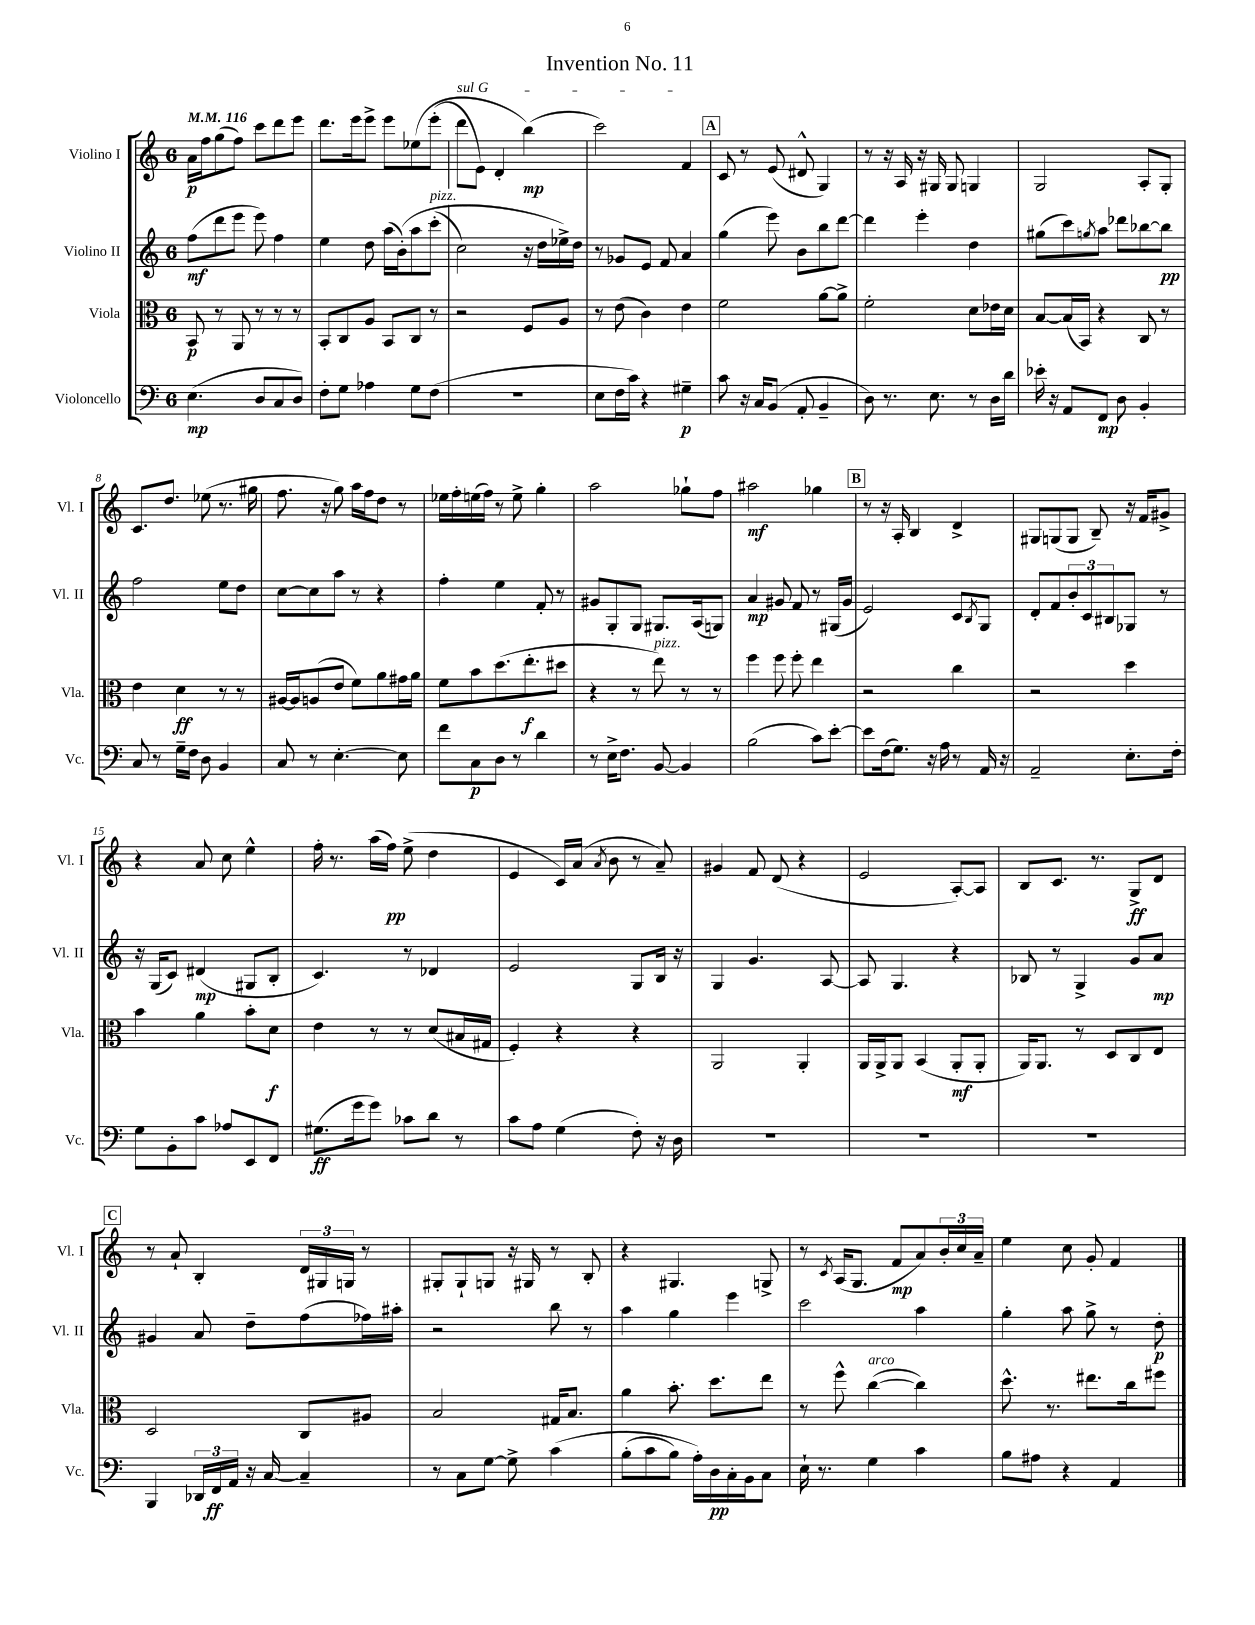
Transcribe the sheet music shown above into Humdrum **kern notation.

**kern	**kern	**kern	**kern
*staff4	*staff3	*staff2	*staff1
*clefF4	*clefC3	*clefG2	*clefG2
*k[]	*k[]	*k[]	*k[]
*M6/8	*M6/8	*M6/8	*M6/8
*MM116	*MM116	*MM116	*MM116
(4.E	8BB	(8ff	16a
.	.	.	16ff
.	8r	8ddd	(8gg
.	8AA	8eee	8ff)
8D	8r	8eee)	8ccc
8C	8r	4ff	8ddd
8D)	8r	.	8eee
=	=	=	=
8F'	8BB'	4ee	8.ddd
8G	8C	.	.
.	.	.	16eee
4A-	8A	8dd	8eee^
.	8BB	(16aa	8eee
.	.	&(16b')	.
8G	8C	8aa	&(8ee-
(8F	8r	(8ccc'	(8eee'
=	=	=	=
2.r	2r	2cc)	8ddd
.	.	.	8e)
.	.	.	4d'
.	8F	16r	(4bb&)
.	.	16dd	.
.	8A	16ee-^&)	.
.	.	16dd	.
=	=	=	=
8E	8r	8r	2ccc)
16F	(8e	8g-	.
16c)	.	.	.
4r	4c)	8e	.
.	.	8f	.
4G#~	4e	4a	4f
=	=	=	=
8c	2f	(4gg	8c
16r	.	.	8r
16C	.	.	.
(8BB	.	8eee)	(8e
8AA'	.	8b	8d#^^
4BB~	[8a	8bb	4G)
.	8a^]	[8ddd	.
=	=	=	=
8D)	2f'	4ddd]	8r
8.r	.	.	16r
.	.	.	16A
.	.	4eee'	16r
8.E	.	.	16G#
.	.	.	8G#
8r	8d	4dd	4G
16D	16e-	.	.
16d	16d	.	.
=	=	=	=
16e-'	[8B	(8gg#	2G
16r	.	.	.
8AA	(16B]	8ccc)	.
.	16BB)	.	.
.	.	8qgg	.
8FF	4r	8aa	.
8D	.	8ddd-	.
4BB'	8C	[8bb-	8A'
.	8r	8bb-]	8G'
=	=	=	=
8C	4e	2ff	8.c
8r	.	.	.
.	.	.	8.dd
16G~	4d	.	.
16F	.	.	.
8D	.	.	(8ee-
4BB	8r	8ee	8.r
.	8r	8dd	.
.	.	.	16gg#
=	=	=	=
8C	[16A#	[8cc	8.ff
.	16A#]	.	.
8r	(8A	8cc]	.
.	.	.	16r
[4.E'	8e	8aa	8gg)
.	8f)	8r	16aa
.	.	.	16ff
.	8a	4r	8dd
8E]	16g#	.	8r
.	16a	.	.
=	=	=	=
8f	8f	4ff'	16ee-
.	.	.	16ff'
8C	8b	.	(16ee
.	.	.	16ff)
8D	(8.dd	4ee	8r
8r	.	.	8ee^
.	8.ee'	.	.
4d	.	8f'	4gg'
.	8dd#	8r	.
=	=	=	=
8r	4r	8g#	2aa
16E^	.	8G'	.
8.F	.	.	.
.	8r	8G	.
[8BB	8ee)	8.G#	.
4BB]	8r	.	8gg-`
.	.	(16A	.
.	8r	8G)	8ff
=	=	=	=
(2B	4ff	4a	2aa#
.	8ff	8g#	.
.	8ff'	8f	.
8c)	4ee	8r	4gg-
[8e'	.	(16G#	.
.	.	16g#	.
=	=	=	=
8e]	2r	2e)	8r
(16F	.	.	16r
8.G)	.	.	16A'
.	.	.	4B
16r	.	.	.
16A	.	.	.
8r	4cc	8c	4d^
.	.	8qB	.
16AA	.	8G	.
16r	.	.	.
=	=	=	=
2AA~	2r	8d'	8G#
.	.	8f	(8G
.	.	12b'	8G
.	.	12c	.
.	.	.	8B~)
.	.	12B#	.
8.E'	4dd	8G-	16r
.	.	.	16f
.	.	8r	8g#^
16F'	.	.	.
=	=	=	=
8G	4b	16r	4r
.	.	(16G	.
8BB'	.	8c)	.
8c	4a	(4d#	8a
8A-	.	.	8cc
8EE	8b'	8G#	4ee^^
8FF	8d	8B'	.
=	=	=	=
(8.G#	4e	4.c)	16ff'
.	.	.	8.r
16g	.	.	.
8g)	8r	.	(16aa
.	.	.	16ff)
8c-	8r	8r	(8ee^
8d	(8d	4d-	4dd
8r	16B#	.	.
.	16G#	.	.
=	=	=	=
8c	4F')	2e	4e
8A	.	.	.
(4G	4r	.	16c)
.	.	.	(16a
.	.	.	8qa
.	.	.	8b
8F')	4r	8G	8r
16r	.	16B	8a~)
16D	.	16r	.
=	=	=	=
2.r	2AA	4G	4g#
.	.	4.g	8f
.	.	.	(8d
.	4AA'	.	4r
.	.	[8A	.
=	=	=	=
2.r	16AA	8A]	2e
.	16AA^	.	.
.	8AA	4.G	.
.	(4BB	.	.
.	8AA'	4r	[8A')
.	8AA'	.	8A]
=	=	=	=
2.r	16AA)	8B-	8B
.	8.AA	.	.
.	.	8r	8.c
.	8r	4G^	.
.	.	.	8.r
.	8D	.	.
.	8C	8g	8G^
.	8E	8a	8d
=	=	=	=
4BBB	2D	4g#	8r
.	.	.	8a`
24DD-	.	8a	4B'
24FF	.	.	.
24AA	.	.	.
16r	.	8dd~	.
[16C	.	.	.
4C~]	8C	(8ff	24d
.	.	.	24G#
.	.	.	24G
.	8A#	16ff-)	8r
.	.	16aa#'	.
=	=	=	=
8r	2B	2r	8G#'
8C	.	.	8G#`
[8G	.	.	8G
8G^]	.	.	16r
.	.	.	16G#
&(4c	16G#	8bb	8r
.	8.B	.	.
.	.	8r	8B'
=	=	=	=
(8B'	4a	4aa	4r
8c	.	.	.
8B)	8.b'	4gg	4.G#
16A'&)	.	.	.
16D	8.dd	.	.
16C'	.	4eee	.
16BB	.	.	.
8C	8ee	.	8G^
=	=	=	=
16E`	8r	2ccc	8r
8.r	.	.	.
.	.	.	8qc
.	8ff^^	.	(16A
.	.	.	8.G
4G	([4cc	.	.
.	.	.	8f
4c	4cc])	4aa	8a)
.	.	.	24b'
.	.	.	24cc
.	.	.	24a~
=	=	=	=
8B	8.dd^^	4gg'	4ee
8A#	.	.	.
.	8.r	.	.
4r	.	8aa	8cc
.	8.ee#	8gg^	8g'
4AA	.	8r	4f
.	16cc	.	.
.	8ff#	8dd'	.
==	==	==	==
*-	*-	*-	*-
